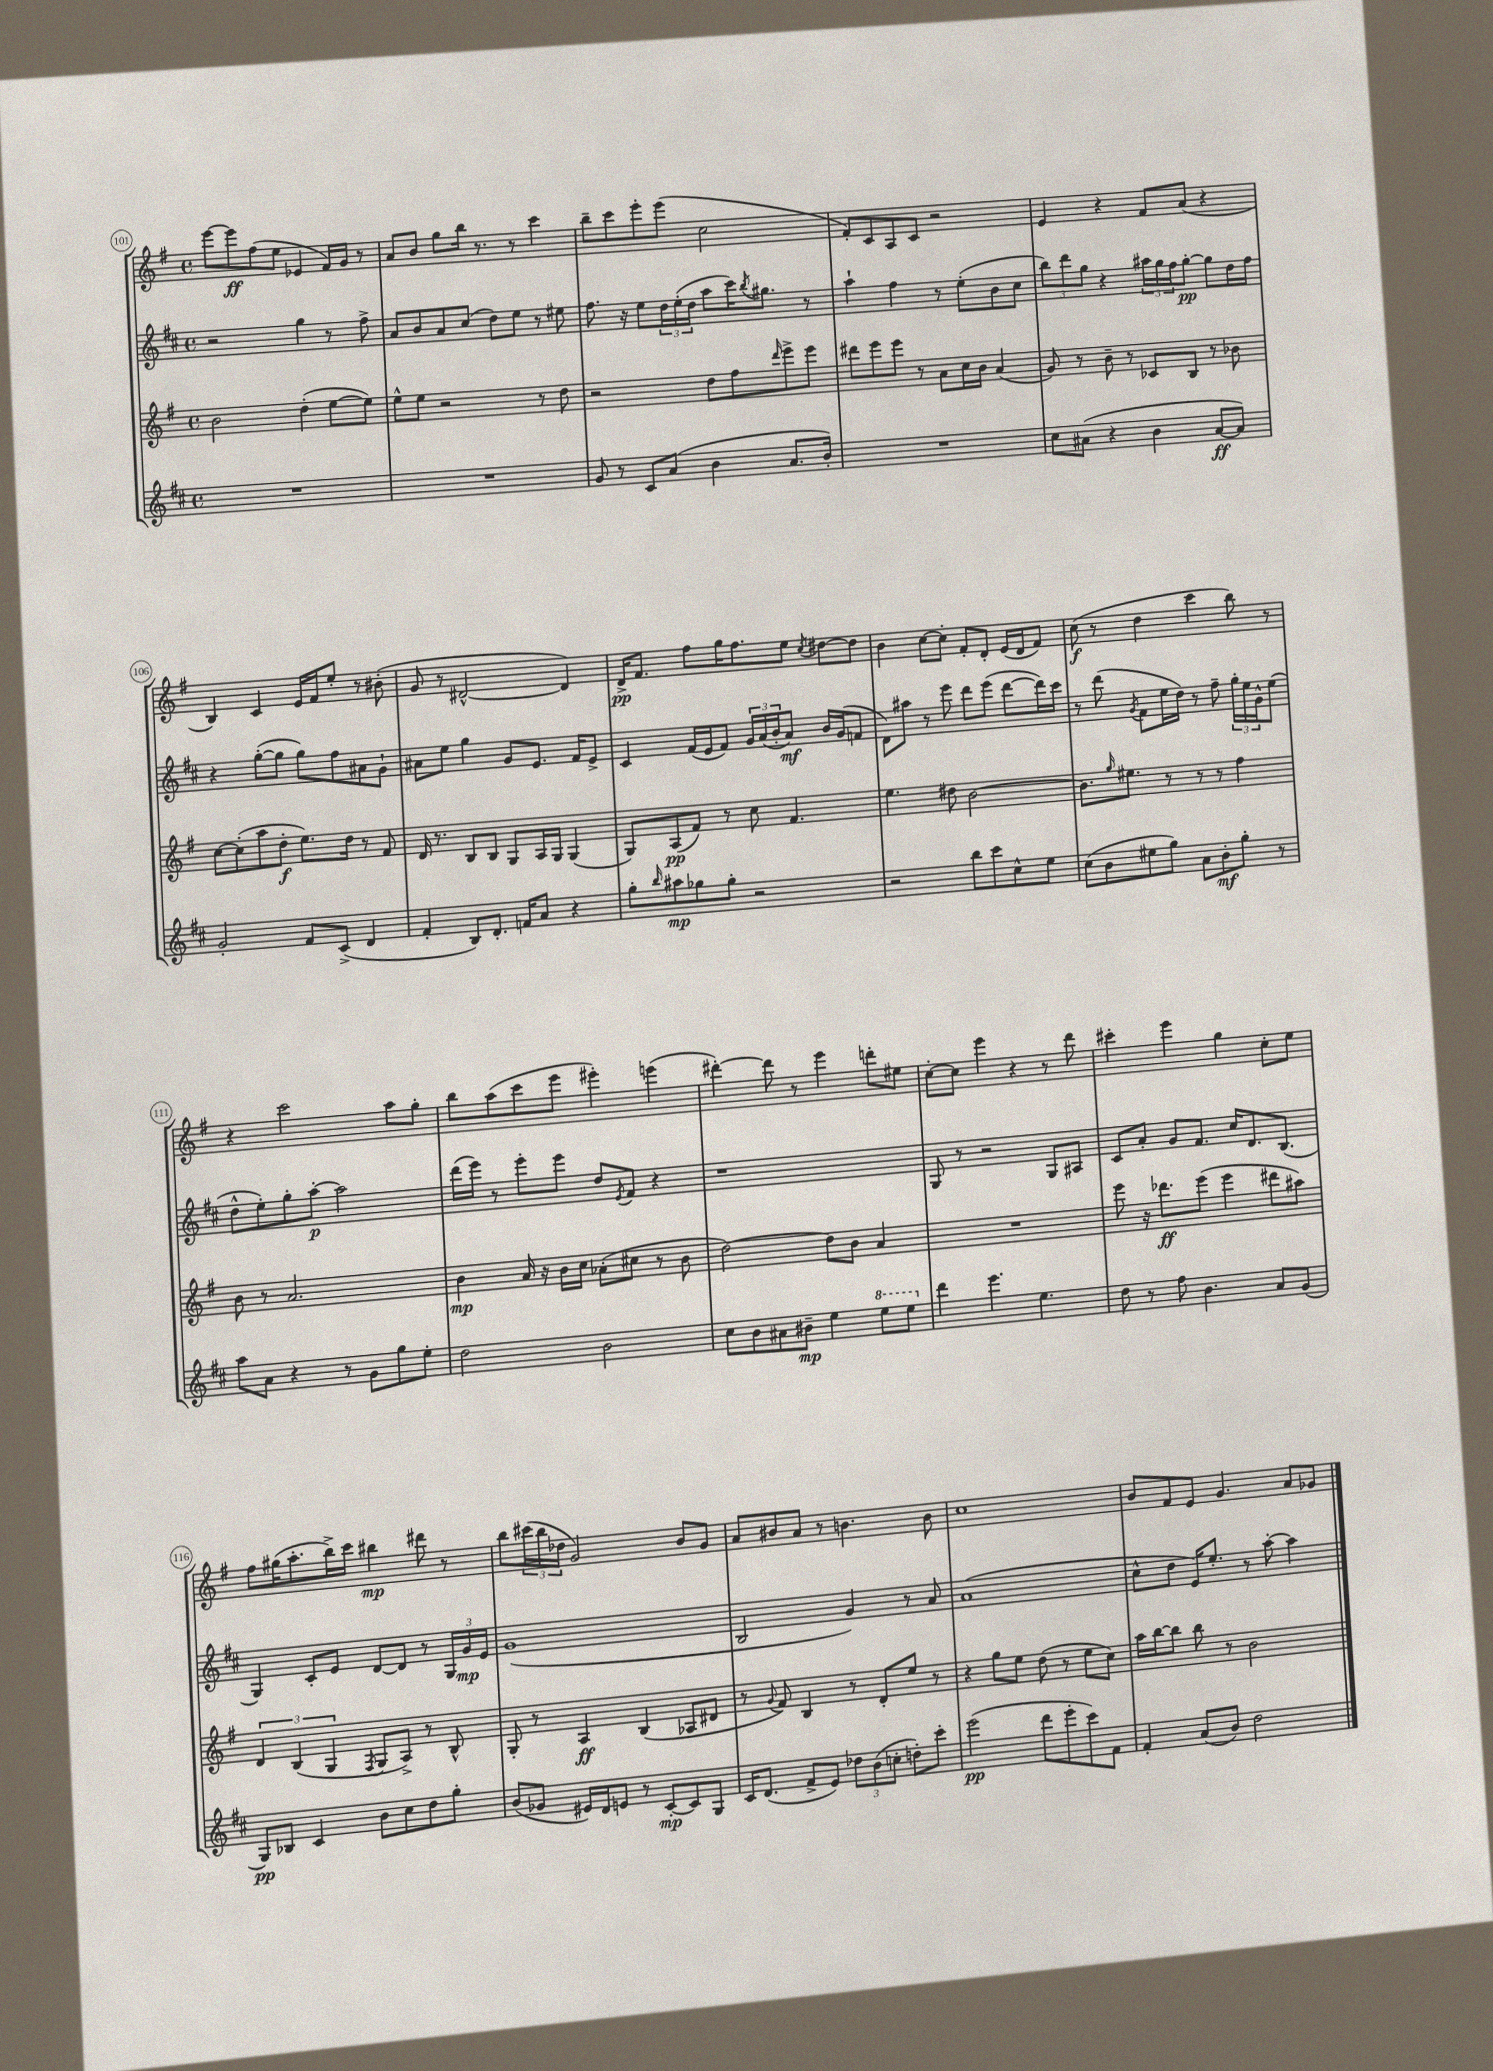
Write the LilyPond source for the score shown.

<<
\new StaffGroup <<
\new Staff = "s0" {
    \clef treble \key g \major \defaultTimeSignature \time 4/4
    e'''8~ e'''8\ff fis''8( e''8 ees'4 fis'16) g'16 r8 |
    a'8 b'8 g''8 b''16 r8. r8 c'''4 |
    b''8-- c'''8 e'''8-. e'''8( c''2 |
    fis'8-.) c'8 a8 c'8 r2 |
    e'4 r4 fis'8 a'8( r4 |
    b4) c'4 e'16 fis'16 e''8-. r8 bis'8-.( |
    g'8 r8 dis'2~-^ dis'4) |
    d'16->\pp fis'8. fis''8 g''16 fis''8. e''8 \acciaccatura { c''8 } dis''8~ dis''8 |
    b'4 c''8~ c''8-. fis'8-. d'8-. e'16( d'16 fis'8) |
    c''8\f( r8 d''4 c'''4 b''8) r8 |
    r4 c'''2 a''8 g''8-. |
    b''8 a''8( c'''8 e'''8 eis'''4-.) e'''4( |
    dis'''4~-.) dis'''8 r8 e'''4 d'''8-. eis''8 |
    c''8~-. c''8 e'''4 r4 r8 d'''8 |
    cis'''4-. e'''4 g''4 c''8-. e''8 |
    fis''8 gis''16( a''8.-. b''16->) c'''16 bis''4\mp dis'''8 r8 |
    b''8 \tuplet 3/2 { cis'''16( b''16 des''16 } g'2) b'8 g'8 |
    a'8 bis'8 a'8 r8 b'4. b'8 |
    c''1 |
    b'8 fis'8 e'8 g'4. a'8 ges'8 \bar "|." |
}
\new Staff = "s1" {
    \clef treble \key d \major \defaultTimeSignature \time 4/4
    r2 g''4 r8 fis''8-> |
    a'8 b'8 a'8 cis''8( d''8) e''8 r8 eis''8 |
    fis''8. r16 e''8 \tuplet 3/2 { d''16 e''16-.( d''16 } a''8 cis'''16) \acciaccatura { b''8 } gis''8. r8 |
    a''4-! fis''4 r8 e''8-.( b'8 cis''8 |
    \tuplet 3/2 { b''8) d'''8 g''8 } r4 \tuplet 3/2 { ais''16 g''16 fis''16 } g''8~-.\pp g''8 d''16 fis''16 |
    r4 g''8~-.( g''8 g''8) fis''8 ais'8 g'8-! |
    ais'8 e''8 g''4 g'8 e'8. fis'16 e'8-> |
    cis'4 fis'16( e'16 fis'8) \tuplet 3/2 { g'16 a'16( b'16-. } a'8\mf) b'16 g'16( f'8 |
    d'8) ais''8 r8 e'''8 d'''8 e'''8( d'''8~ d'''16) cis'''16 |
    r8 d'''8( \acciaccatura { g'8 } fis'8 e''16 d''16) r8 fis''8-- \tuplet 3/2 { g''16-. e''16 g'16-^ } e''8( |
    d''8-^ e''8-.) g''8-. a''8~-.\p a''2 |
    d'''16( e'''16) r8 e'''8-. e'''8 d''8 \acciaccatura { e'8 } fis'8 r4 |
    r1 |
    g8 r8 r2 g8 ais8 |
    cis'8 a'8-. g'8 fis'8. cis''16 d'8. b8.( |
    g4) cis'8-. e'8 d'8~ d'8 r8 \tuplet 3/2 { g16 g'16\mp e'16 } |
    g'1( |
    b2 g'4) r8 a'8 |
    a'1( |
    cis''8-^ d''8 e'16) e''8.-. r8 a''8~-. a''4 \bar "|." |
}
\new Staff = "s2" {
    \clef treble \key g \major \defaultTimeSignature \time 4/4
    b'2 d''4-.( e''8~ e''8) |
    e''8-^ e''8 r2 r8 d''8 |
    r2 d''8 fis''8 \grace { d'''16 } e'''8-> e'''8 |
    dis'''8 e'''8 e'''8 r8 a'8 c''16 b'16 a'4( |
    g'8) r8 b'8-- r8 ces'8 b8 r8 bes'8 |
    c''8~ c''8-.( a''8 d''8-.\f e''8.) d''16 r8 fis'8 |
    d'16 r8. b8 b8 g8 a16 g16 g4( |
    g8) a8\pp( fis'8) r8 c''8 fis'4. |
    e''4. dis''8 b'2~ |
    b'8. \grace { g''16 } eis''8. r8 r8 r8 fis''4 |
    b'8 r8 a'2. |
    b'4\mp a'16 r16 b'16 c''16 aes'8-.( cis''8 r8 b'8 |
    d''2~) d''8 b'8 a'4 |
    R1 |
    e'''8 r16 des'''8.\ff e'''8( e'''4 dis'''8 ais''8) |
    \tuplet 3/2 { d'4 b4( g4 } \acciaccatura { fis8 } g8 a8->) r8 b8-^ |
    g8-. r8 a4\ff b4( aes8 dis'8 |
    r8 \appoggiatura { g'8 } fis'8) b4 r8 d'8-. e''8 r8 |
    r4 g''8 e''8 d''8( r8 e''8 c''8) |
    a''16 b''16~ b''8 b''8 r8 b'2 \bar "|." |
}
\new Staff = "s3" {
    \clef treble \key d \major \defaultTimeSignature \time 4/4
    R1 |
    R1 |
    g'8 r8 cis'8 a'8( b'4 a'8. b'16-.) |
    R1 |
    cis''8 ais'8( r4 b'4 ais'8~\ff ais'8) |
    g'2-. fis'8 cis'8->( d'4 |
    fis'4-. b8) d'8.-. f'16 a'8 r4 |
    g''8-. \grace { b''16 } ais''8\mp ges''8 ges''8-. r2 |
    r2 b''8 cis'''8 cis''8-^ e''8 |
    cis''8( b'8 eis''8 g''8) a'8 b'8-.\mf g''8-. r8 |
    a''8 a'8 r4 r8 g'8 g''8 e''8-. |
    d''2 b'2 |
    cis''8 b'8 ais'8 bis'8--\mp e''4 \ottava #1 e'''8 e'''8 \ottava #0 |
    d'''4 e'''4. e''4. |
    d''8 r8 fis''8 b'4. a'8 g'8( |
    g8\pp) bes8 cis'4 b'8 cis''8 d''8 g''8-. |
    b'8( ges'8 eis'16) d'16 e'8 r8 cis'8~-.\mp cis'8 g8 |
    cis'16 d'8.( fis'8-> e'8) \tuplet 3/2 { des''8 b'8( c''8-. } d''8-.) cis'''8-. |
    e'''2\pp( d'''8 e'''8-. cis'''8) fis'8 |
    fis'4-. a'8( b'8) d''2 \bar "|." |
}
>>
>>
\layout { \context { \Score currentBarNumber = #101 \override BarNumber.stencil = #(make-stencil-circler 0.1 0.3 ly:text-interface::print) } }
